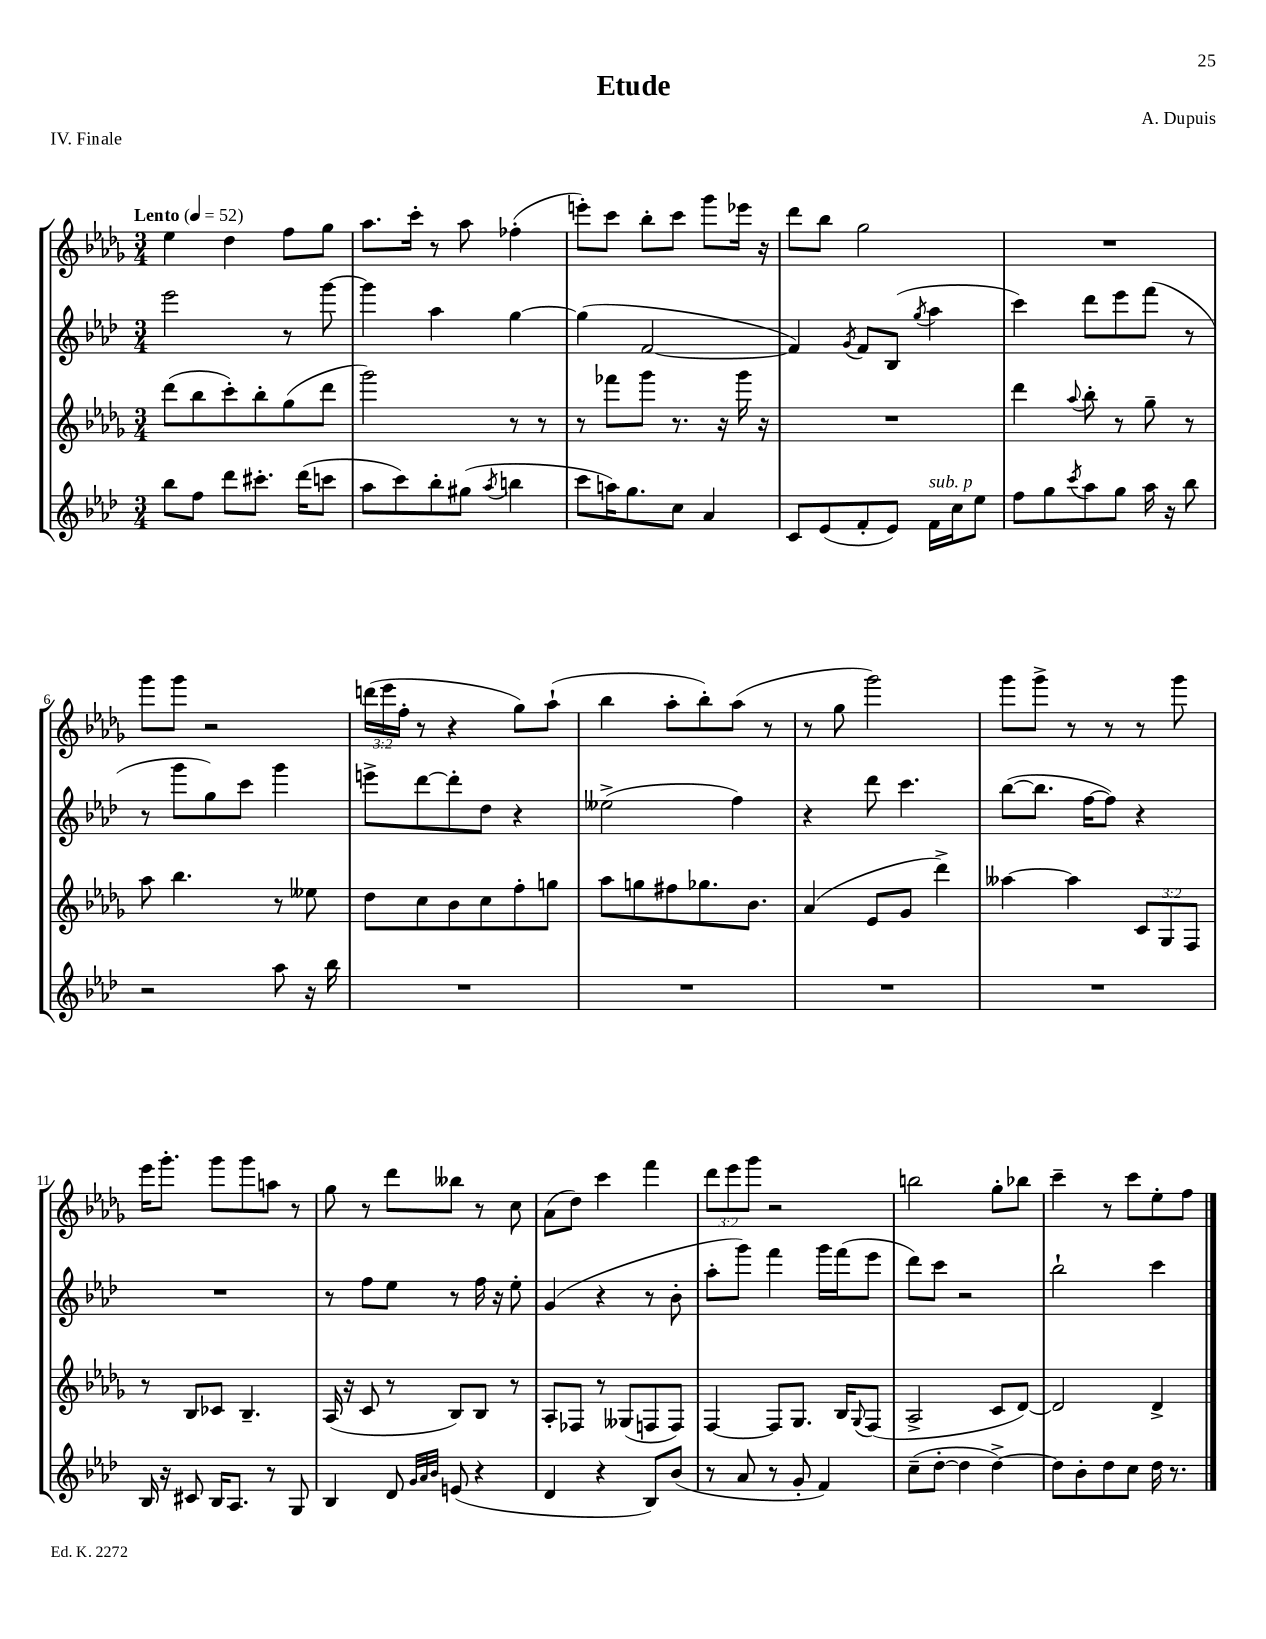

**kern	**kern	**kern	**kern
*staff4	*staff3	*staff2	*staff1
*clefG2	*clefG2	*clefG2	*clefG2
*k[b-e-a-d-]	*k[b-e-a-d-g-]	*k[b-e-a-d-]	*k[b-e-a-d-g-]
*M3/4	*M3/4	*M3/4	*M3/4
*MM52	*MM52	*MM52	*MM52
8bb-	(8ddd-	2eee-	4ee-
8ff	8bb-	.	.
8ddd-	8ccc')	.	4dd-
8.ccc#'	8bb-'	.	.
.	(8gg-	8r	8ff
(16ddd-	.	.	.
8ccc	8ddd-	[8ggg	8gg-
=	=	=	=
8aa-	2ggg-)	4ggg]	8.aa-
8ccc)	.	.	.
.	.	.	16ccc'
8bb-'	.	4aa-	8r
(8gg#	.	.	8aa-
8qaa-	.	.	.
4bb	8r	[4gg	(4ff-'
.	8r	.	.
=	=	=	=
8ccc	8r	(4gg]	8eee')
16aa)	8fff-	.	8ccc
8.gg	.	.	.
.	8ggg-	[2f	8bb-'
8cc	8.r	.	8ccc
4a-	.	.	8ggg-
.	16r	.	.
.	16ggg-	.	16eee-
.	16r	.	16r
=	=	=	=
8c	2.r	4f])	8ddd-
(8e-	.	.	8bb-
.	.	8qg	.
8f'	.	8f	2gg-
8e-)	.	(8B-	.
.	.	8qgg	.
16f	.	4aa-	.
16cc	.	.	.
8ee-	.	.	.
=	=	=	=
8ff	4ddd-	4ccc)	2.r
8gg	.	.	.
8qccc	8qqaa-	.	.
8aa-	8bb-'	8ddd-	.
8gg	8r	8eee-	.
16aa-	8gg-~	(8fff	.
16r	.	.	.
8bb-	8r	8r	.
=	=	=	=
2r	8aa-	8r	8ggg-
.	4.bb-	8ggg	8ggg-
.	.	8gg)	2r
.	.	8ccc	.
8aa-	8r	4ggg	.
16r	8ee--	.	.
16bb-	.	.	.
=	=	=	=
2.r	8dd-	8eee^	(24ddd
.	.	.	24eee-
.	.	.	24ff'
.	8cc	[8ddd-	8r
.	8b-	8ddd-']	4r
.	8cc	8dd-	.
.	8ff'	4r	8gg-)
.	8gg	.	(8aa-`
=	=	=	=
2.r	8aa-	(2ee--^	4bb-
.	8gg	.	.
.	8ff#	.	8aa-'
.	8.gg-	.	8bb-')
.	.	4ff)	(8aa-
.	8.b-	.	.
.	.	.	8r
=	=	=	=
2.r	(4a-	4r	8r
.	.	.	8gg-
.	8e-	8ddd-	2ggg-)
.	8g-	4.ccc	.
.	4ddd-^)	.	.
=	=	=	=
2.r	[4aa--	([8bb-	8ggg-
.	.	8.bb-]	8ggg-^
.	4aa--]	.	8r
.	.	[16ff	.
.	.	8ff])	8r
.	12c	4r	8r
.	12G-	.	.
.	.	.	8ggg-
.	12F	.	.
=	=	=	=
16B-	8r	2.r	16eee-
16r	.	.	8.ggg-'
8c#	8B-	.	.
16B-	8c-	.	8ggg-
8.A-	.	.	.
.	4.B-~	.	8ggg-
8r	.	.	8aa
8G	.	.	8r
=	=	=	=
4B-	(16A-	8r	8gg-
.	16r	.	.
.	8c	8ff	8r
8d-	8r	8ee-	8ddd-
32qqg	.	.	.
32qqa-	.	.	.
32qqb-	.	.	.
(8e	8B-)	8r	8bb--
4r	8B-	16ff	8r
.	.	16r	.
.	8r	8ee-'	8cc
=	=	=	=
4d-	8A-'	(4g	(8a-
.	8F-	.	8dd-)
4r	8r	4r	4ccc
.	(8G--	.	.
8B-)	8F	8r	4fff
(8b-	8F)	8b-'	.
=	=	=	=
8r	[4F	8aa-'	12ddd-
.	.	.	12eee-
8a-	.	8ggg)	.
.	.	.	12ggg-
8r	8F]	4fff	2r
8g'	8.G-	.	.
4f)	.	16ggg	.
.	16B-	(16fff	.
.	8qqG-	.	.
.	(8F	8eee-	.
=	=	=	=
(8cc~	2A-^	8ddd-)	2bb
[8dd-'	.	8ccc	.
4dd-]	.	2r	.
[4dd-^)	8c	.	8gg-'
.	[8d-)	.	8bb-
=	=	=	=
8dd-]	2d-]	2bb-`	4ccc~
8b-'	.	.	.
8dd-	.	.	8r
8cc	.	.	8ccc
16dd-	4d-^	4ccc	8ee-'
8.r	.	.	.
.	.	.	8ff
==	==	==	==
*-	*-	*-	*-
